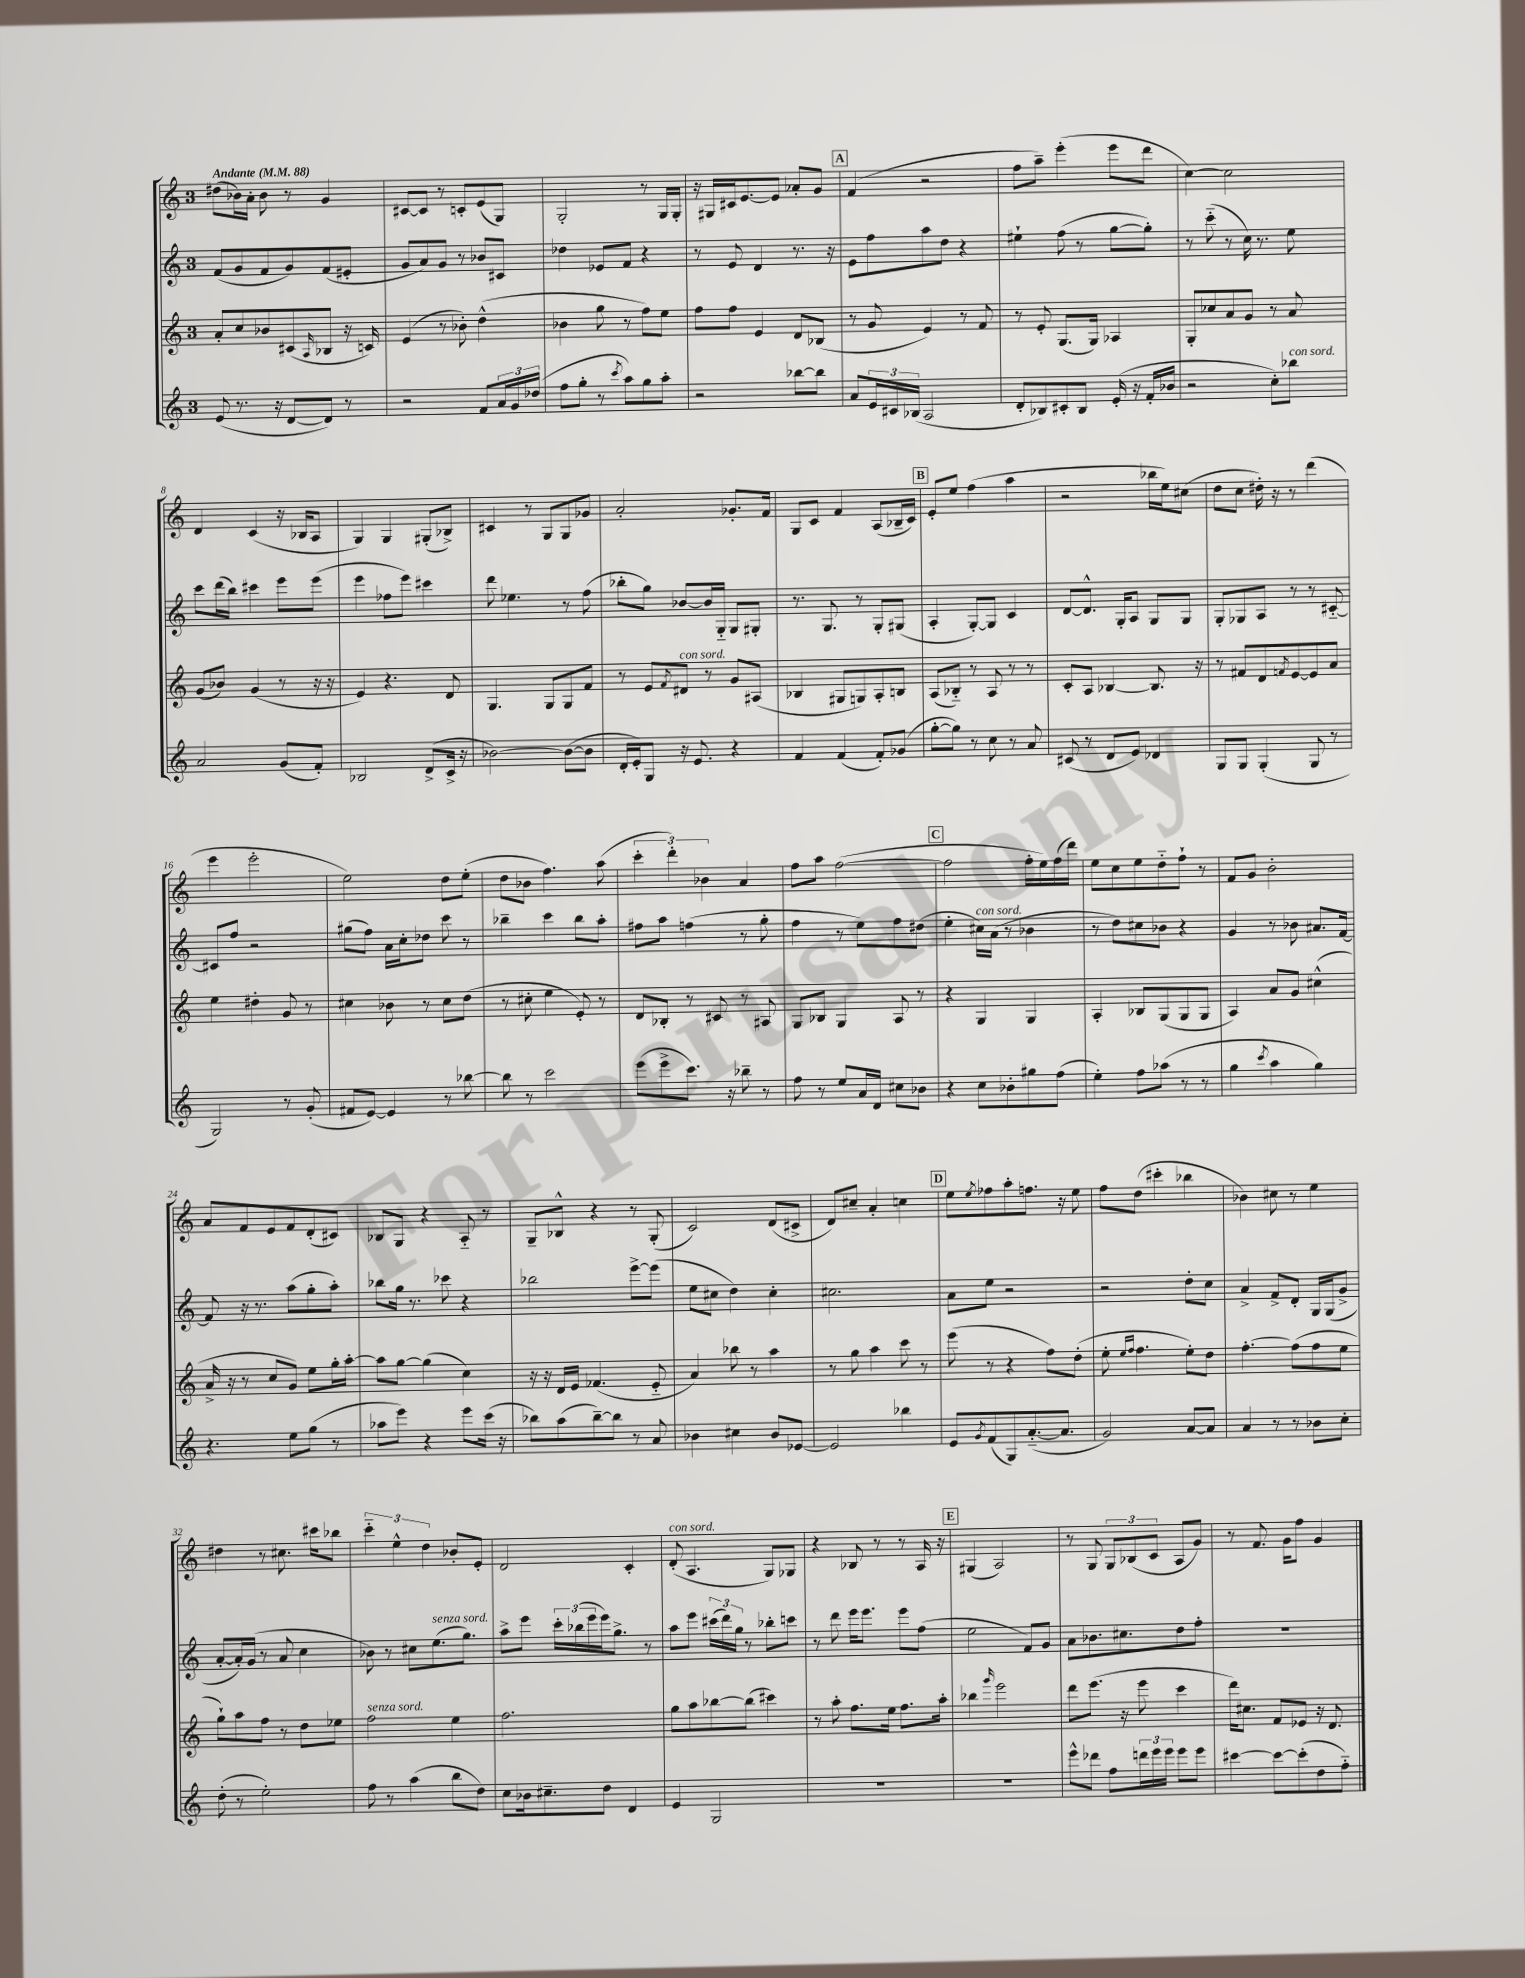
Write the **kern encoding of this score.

**kern	**kern	**kern	**kern
*part4	*part3	*part2	*part1
*staff4	*staff3	*staff2	*staff1
*clefG2	*clefG2	*clefG2	*clefG2
*k[]	*k[]	*k[]	*k[]
*M3/4	*M3/4	*M3/4	*M3/4
*MM88	*MM88	*MM88	*MM88
=1	=1	=1	=1
!	!	!	!LO:TX:a:B:t=Andante
(8e/	8a'/L	(8f/L	(8dd#X\L
8.r	8cc/	8g/	16b-X\L)
.	.	.	16a'\JJ
.	8b-X/	8f/	8b-\
16r	.	.	.
[8d/L	(8c#X/	8g/)	8r
.	16qqA/	.	.
8d/J])	8B-X/J	(8f/	4g/
8r	16r	8e#X'/J	.
.	16cn/)	.	.
=2	=2	=2	=2
2r	(4e/	8g/L	[8c#X/L
.	.	8a/)	8c#/J]
.	8r	8g/J	8r
.	8b-X'\)	8r	8cn'/L
8f/L	(4dd^^\	8b-X/L	(8e/
24a/L	.	8c#X/J	8G/J)
24g/	.	.	.
(24dd-X/JJ	.	.	.
=3	=3	=3	=3
8ff\L	4b-X\	4dd-X\	2G'/
8gg'\J	.	.	.
8r	8gg\	8e-X/L	.
8qccc/	.	.	.
8aa\L)	8r	8f/J	.
8gg\	8ff\L)	4r	8r
8aa'\J	8ee\J	.	16G/LL
.	.	.	16G'/JJ
=4	=4	=4	=4
2r	8ff\L	8r	16r
.	.	.	16G#X/LL
.	8ff\J	8e/	16c#X/J
.	.	.	[8.e/
.	4e/	4d/	.
.	.	.	8e/J]
[8bb-X\L	8d/L	8.r	8a-X'/L
8bb-\J]	(8B-X/J	.	8g/J
.	.	16r	.
!!LO:REH:place=s1:t=A
=5	=5	=5	=5
8a/L	8r	8e\L	(4f/
24e/L	8g/	8ff\	.
24c#X/	.	.	.
(24B-X/JJ	.	.	.
2A/	4e/)	8aa\	2r
.	.	8dd\J	.
.	8r	4r	.
.	8f/	.	.
=6	=6	=6	=6
8d'/L	8r	4ee#X`\	8ff\L
8B-X/)	8e'/	.	8aa~\J)
8c#X'/	(8.G/L	(8ff\	(4eee'\
8B-/J	.	8r	.
.	16G/Jk)	.	.
(16e'/	4A-X/	[8gg\L	8eee\L
16r	.	.	.
16f'/LL	.	8gg'\J])	8ddd\J
16b-X/JJ	.	.	.
=7	=7	=7	=7
2r	8G'/L	8r	[4cc\)
.	8cc-X/	(8ccc\	.
.	8a/	8r	2cc\]
.	8g/J	16cc\)	.
.	.	8.r	.
8cc'\L)	8r	.	.
!LO:TX:a:i:t=con sord.	!	!	!
8bb-X\J	8a/	8ee\	.
!!LO:LB:g=z
=8	=8	=8	=8
2a/	(8g/L	8ccc\L	4d/
.	8b-X/J)	(16ddd\L	.
.	.	16bb\JJ)	.
.	(4g/	4ccc#X\	(4c/
(8g/L	8r	8eee\L	16r
.	.	.	16B-X/KL
8f'/J)	16r	(8eee\J	8A/J
.	16r	.	.
=9	=9	=9	=9
2B-X/	4e/)	4eee\	4G/)
.	4.r	8ff-X\L	4G/
.	.	8eee\J)	.
(8d^/L	.	4ccc#X\	(8G#X'/L
16c^/Jk	8d/	.	8B-X^/J)
16r	.	.	.
=10	=10	=10	=10
[2b-X\)	4.G/	8ddd\	4c#X/
.	.	4.ee-X\	.
.	.	.	8r
.	8G/L	.	8G/L
(8b-\L_	8G/	8r	8G/
8b-\J]	8f/J	(8ff\	8g-X/J
=11	=11	=11	=11
16d'/LL	8r	8bb-X'\L	2a'/
16e'/J)	.	.	.
8G/J	8e/L	8gg\J)	.
.	8qf/	.	.
!	!LO:TX:a:i:t=con sord.	!	!
16r	8d#X/J	[8b-X/L	.
8.e/	.	.	.
.	8r	16b-/L]	.
.	.	16G/JJ	.
4r	8g/L	8G/L	8.g-X'/L
.	(8A#X/J	8G#X'/J	.
.	.	.	16f/Jk
=12	=12	=12	=12
4f/	4B-X/	8.r	8G/L
.	.	.	8c/J
.	.	8.G/	.
(4f/	8G#X/L	.	4f/
.	8Gn/)	8r	.
8f'/L)	8A'/	8G'/L	(8A/L
(8g-X/J	8Bn/J	(8G#X/J	16B-X~/L
.	.	.	16c/JJ)
!!LO:REH:place=s1:t=B
=13	=13	=13	=13
[8gg'\L	(8A/L	4A'/	8e'/L
8gg\J])	8B-X/J)	.	8ee/J
8r	8r	[8G'/L)	(4ff\
8cc\	8A/	8G/J]	.
8r	8r	4c/	4aa\
8a/	8r	.	.
=14	=14	=14	=14
(8c#X/	8c'/L	[8d/L	2r
8r	8A/J	8.d^^/J]	.
8d/L	[4B-X/	.	.
.	.	16G'/KL	.
8e/J)	.	8A/J	.
4d-X/	8.B-/]	8G/L	16bb-X\LL
.	.	.	16ee\J)
.	.	8G/J	(8cc#X\J
.	16r	.	.
=15	=15	=15	=15
8G/L	8r	8G'/L	8dd\L
8G/J	8f#X/L	8G-X/	8cc\J
(4G'/	8d/	8A/J	16dd#X'\)
.	.	.	16r
.	8qfn/	.	.
.	[8e/	8r	8r
8G/	8e/]	8r	(4ddd\
8r	8a/J	[8c#X/	.
!!LO:LB:g=z
=16	=16	=16	=16
2G/)	4ee\	8c#X/L]	4eee\
.	.	8ff/J	.
.	4dd#X'\	2r	2eee'\
8r	8g/	.	.
(8g'/	8r	.	.
=17	=17	=17	=17
8f#X/L	4cc#X\	(8gg#X\L	2ee\)
[8e/J)	.	8ff\J)	.
4e/]	8b-X\	16a\LL	.
.	.	16cc'\J	.
.	8r	8dd-X\J	.
8r	8cc#\L	8ccc\	8dd\L
[8bb-X\	(8dd\J	8r	(8ee'\J
=18	=18	=18	=18
8bb-\]	8r	4bb-X~\	8dd\L
8r	8cc#X'\	.	8b-X\J
2ccc\	4ee\	4ccc\	4.ff\)
.	8e'/)	8bb-\L	.
.	8r	8aa'\J	(8aa\
=19	=19	=19	=19
(8eee\L	8d/L	8ff#X\L	6ccc'\
8eee^\	8B-X'/J	8aa\J	.
.	.	.	6ddd'\)
8.ccc\J)	8r	(4ffn\	.
.	.	.	6b-X\
.	8c#X/	.	.
16r	.	.	.
8bb-X~\	8r	8r	4a/
8r	8A#X/	8gg'\	.
=20	=20	=20	=20
8ff\	8G/L	4ff\	8ff\L
8r	8B-X/J	.	8aa\J
8ee/L	4G/	8r	([2ff\
16a/L	.	8ee\L)	.
16d/JJ	.	.	.
8cc#X\L	8A/	8ff\	.
8b-X\J	8r	(8dd#X\J	.
!!LO:REH:place=s1:t=C
=21	=21	=21	=21
4r	4r	4ee'\	2ff\]
!	!	!LO:TX:a:i:t=con sord.	!
8cc\L	4G/	16cc#X\LL)	.
.	.	(16a\JJ	.
8b-X'\	.	8r	.
8gg#X\	4G/	4b-X\	16ff'\LL
.	.	.	16ee\)
(8ff\J	.	.	(16ff\
.	.	.	16ddd\JJ)
=22	=22	=22	=22
4ee'\)	4A'/	8r	8ee\L
.	.	8dd\L)	8cc\
8ff\L	8B-X/L	8cc#X\	8ee\
(8aa-X\J	(8G/	8b-X\J	8dd\
8r	8G/	4r	8ff`\J
8r	8G/J	.	8r
=23	=23	=23	=23
4gg\	4A/)	4g/	8f/L
.	.	.	8g/J
8qccc/	.	.	.
4aa\	8a/L	8r	2b'\
.	8g/J	8b-X\	.
4gg\)	(4cc#X^^\	8.a#X/L	.
.	.	[16f/Jk	.
!!LO:LB:g=z
=24	=24	=24	=24
4.r	16a^/	8f/]	8a/L
.	16r	.	.
.	8r	16r	8f/
.	.	8.r	.
.	8cc/L	.	8e/
8ee\L	8g/J)	(8aa\L	8f/
(8gg\J	8ee\L	8gg'\	(8d'/
8r	16gg'\L	8aa'\J)	8c#X/J)
.	[16aa'\JJ	.	.
=25	=25	=25	=25
8aa-X\L	8aa\L]	8bb-X\L	8B-X/L
8eee\J)	[8gg\J	16gg\Jk	8G/J
.	.	8.r	.
4r	(4gg\]	.	4r
.	.	8ccc-X\	.
8eee\L	4cc\)	4r	8A/
(16ccc\Jk	.	.	8r
16r	.	.	.
=26	=26	=26	=26
8bb-X\L)	16r	2bb-X\	8G~/L
.	16r	.	.
(8aa\	16d/LL	.	8B-X^^/J
.	16e/JJ	.	.
[8bb-~\)	(4.f-X/	.	4r
8bb-\J]	.	.	.
8r	.	[8eee^\L	8r
8a/	8e/	(8eee\J]	(8G'/
=27	=27	=27	=27
4b-X\	4a/)	8ee\L	2c/)
.	.	8cc#X\J	.
4cc#X\	8bb-X\	4dd\)	.
.	8r	.	.
8b-/L	4aa\	4cc#'\	(8d/L
[8e-X/J	.	.	8c#X^/J
=28	=28	=28	=28
2e-/]	8r	2.cc#X\	8d/L)
.	8gg\	.	8cc#X~/J
.	4aa\	.	4a'/
4bb-X\	8ccc\	.	4ccn\
.	8r	.	.
!!LO:REH:place=s1:t=D
=29	=29	=29	=29
8e/L	(8eee\	8a\L	8ee\L
8qg/	.	.	8qee/
(8f/	8r	8ee\J	8ff-X\
8G/)	4r	2r	8aa'\
([8.a/	.	.	8.ffn\J
.	8ff\L)	.	.
8.a/J]	.	.	16r
.	(8dd'\J	.	8ee\
=30	=30	=30	=30
2g/)	8ee'\	2r	8ff\L
.	16qqee/LL	.	.
.	16qqff/JJ	.	.
.	4.ff\	.	(8dd\J
.	.	.	4ccc#X'\
[8a/L	8ee'\L)	8dd'\L	4bb-X\
8a/J]	8dd\J	8cc\J	.
=31	=31	=31	=31
4a/	[4.ff'\	4a^/	4b-X\)
8r	.	8f^/L	8cc#X\
8r	(8ff\L]	8d'/J	8r
8b-X\L	8ff\	16G/LL	4ee\
.	.	(16G/J	.
8cc'\J	8ee\J	8g^/J	.
!!LO:LB:g=z
=32	=32	=32	=32
(8dd'\	8gg`\L)	[8a'/L	4dd#X\
8r	8aa\	16a'/L])	.
.	.	(16g/JJ	.
2ee'\)	8ff\J	8r	8r
.	8r	8a/	8.cc#X\
.	8dd\L	4cc\	.
.	.	.	16ccc#X\KL
.	8ee-X\J	.	8bb-X\J
=33	=33	=33	=33
!	!LO:TX:a:i:t=senza sord.	!	!
8ff\	2ff\	8b-X\)	6ccc\
8r	.	8r	.
.	.	.	6ee^^\
(4aa\	.	8cc#X\L	.
.	.	.	6dd\
!	!	!LO:TX:a:i:t=senza sord.	!
.	.	(8.ee\	.
8bb\L	4ee\	.	8b-X'/L
.	.	8.gg\J)	.
8dd\J)	.	.	8e'/J
=34	=34	=34	=34
8cc\L	2.ff\	8aa^\L	2d/
16b-X\k	.	8eee\J	.
8.cc#X~\	.	.	.
.	.	24ccc'\LL	.
.	.	(24bb-X\	.
.	.	24eee\	.
8dd\J	.	16eee\J)	.
.	.	8.gg^\J	.
4d/	.	.	4c'/
.	.	8r	.
=35	=35	=35	=35
!	!	!	!LO:TX:a:i:t=con sord.
4e/	8gg\L	8aa\L	(8d'/
.	8aa\	8eee\J	4.A/
2G/	[8bb-X\	(24ccc#X\LL	.
.	.	24ddd\)	.
.	.	24gg\JJ	.
.	(8bb-\J]	8r	.
.	4ccc#X\)	8bb-X'\L	8G/L)
.	.	8cccn\J	8G-X/J
=36	=36	=36	=36
2.r	8r	8r	4r
.	8aa'\	8ddd\	.
.	8.ff\L	16eee\KL	8B-X/
.	.	8.eee\J	.
.	.	.	8r
.	16ee\Jk	.	.
.	8.ff\L	8eee\L	8r
.	.	(8ff\J	16A/
.	16aa'\Jk	.	16r
!!LO:REH:place=s1:t=E
=37	=37	=37	=37
2.r	4bb-X\	2ee\	(4G#X/
.	16qqggg/	.	.
.	2eee\	.	2A/)
.	.	8f/L)	.
.	.	8g/J	.
=38	=38	=38	=38
8eee^^\L	8ddd\L	8a\L	8r
8ddd-X\J	(8.eee\J	8.b-X\	8G/
8ff\L	.	.	12G/L
.	16r	8.cc#X\	.
.	.	.	(12B-X/
24dddn\L	8eee\	.	.
24eee\	.	.	12c/J
24eee\JJ	.	.	.
8eee\L	4ccc\	8dd\	8A/L
8eee\J	.	8ff'\J	8g/J)
=39	=39	=39	=39
[4ccc#X\	16ddd\KL)	2.r	8r
.	8.cc#X\J	.	.
.	.	.	8.f/
8ccc#\L_	8f/L	.	.
.	.	.	16g\KL
(8ccc#'\]	8e-X/J	.	8ff\J
8dd\	16r	.	4g/
.	8.d/	.	.
8ff\J)	.	.	.
==	==	==	==
*-	*-	*-	*-
